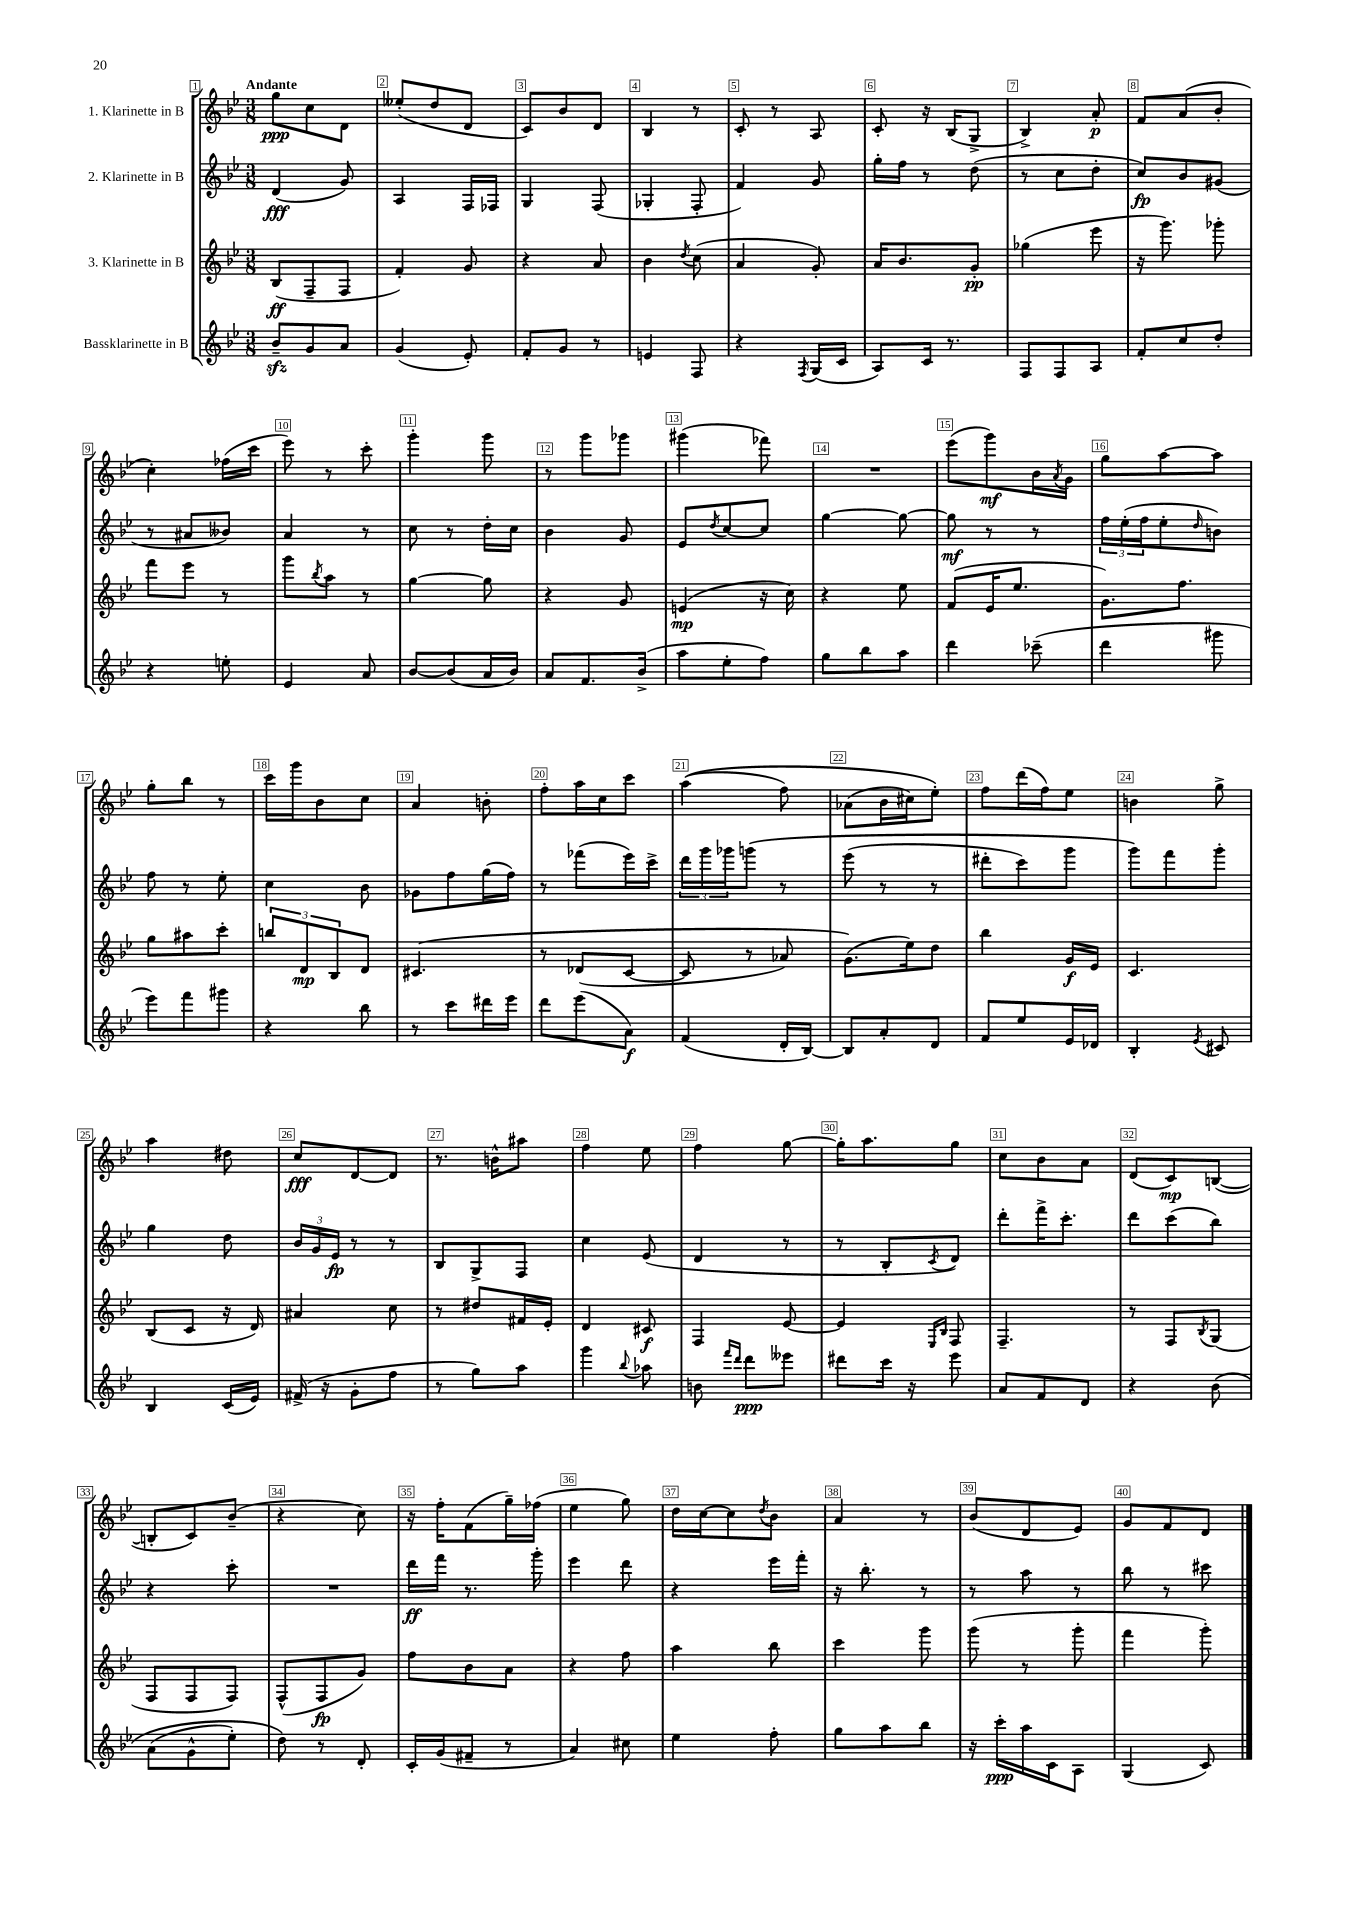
<<
\new StaffGroup <<
\new Staff = "s0" \with { instrumentName = "1. Klarinette in B" } {
    \clef treble \key bes \major \numericTimeSignature \time 3/8 \tempo "Andante"
    g''8\ppp c''8 d'8 |
    eeses''8-.( d''8 d'8 |
    c'8) bes'8 d'8 |
    bes4 r8 |
    c'8-. r8 a8 |
    c'8-. r16 bes16( g8-> |
    bes4->) a'8-.\p |
    f'8 a'8( bes'8-. |
    c''4-.) fes''16( c'''16 |
    ees'''8) r8 c'''8-. |
    g'''4-. g'''8 |
    r8 g'''8 ges'''8 |
    gis'''4( fes'''8) |
    R4. |
    ees'''8( g'''8\mf) bes'16 \acciaccatura { a'8 } g'16 |
    g''8 a''8~ a''8 |
    g''8-. bes''8 r8 |
    c'''16 g'''16 bes'8 c''8 |
    a'4 b'8-. |
    f''8-. a''16 c''16 c'''8 |
    a''4(\( f''8) |
    aes'8( bes'16 cis''16) ees''8-.\) |
    f''8 d'''16( f''16) ees''8 |
    b'4 g''8-> |
    a''4 dis''8 |
    c''8\fff d'8~ d'8 |
    r8. b'16-^ ais''8 |
    f''4 ees''8 |
    f''4 g''8~ |
    g''16-. a''8. g''8 |
    c''8 bes'8 a'8 |
    d'8( c'8\mp) b8~( |
    b8-. c'8) bes'8--( |
    r4 c''8) |
    r16 f''16-. f'8( g''16--) fes''16( |
    ees''4 g''8) |
    d''16 c''16~ c''8 \acciaccatura { d''8 } bes'8 |
    a'4 r8 |
    bes'8( d'8 ees'8) |
    g'8 f'8 d'8 \bar "|." |
}
\new Staff = "s1" \with { instrumentName = "2. Klarinette in B" } {
    \clef treble \key bes \major \numericTimeSignature \time 3/8
    d'4\fff( g'8) |
    a4 f16 fes16 |
    g4 f8( |
    ges4-. f8-. |
    f'4) g'8 |
    g''16-. f''16 r8 d''8( |
    r8 c''8 d''8-. |
    c''8\fp) bes'8 gis'8( |
    r8 ais'8 beses'8) |
    a'4 r8 |
    c''8 r8 d''16-. c''16 |
    bes'4 g'8 |
    ees'8 \acciaccatura { d''8 } c''8~ c''8 |
    g''4~ g''8~ |
    g''8\mf r8 r8 |
    \tuplet 3/2 { f''16 ees''16-.( f''16 } ees''8-. \grace { d''16 } b'8) |
    f''8 r8 ees''8-. |
    c''4 bes'8 |
    ges'8 f''8 g''16( f''16) |
    r8 fes'''8( ees'''16) c'''16-> |
    \tuplet 3/2 { d'''16 g'''16 ges'''16 } g'''8\( r8 |
    ees'''8( r8 r8 |
    dis'''8-. c'''8) g'''8 |
    g'''8\) f'''8 g'''8-. |
    g''4 d''8 |
    \tuplet 3/2 { bes'16 g'16 ees'16\fp } r8 r8 |
    bes8 g8-> f8 |
    c''4 ees'8( |
    d'4 r8 |
    r8 bes8-. \acciaccatura { c'8 } d'8) |
    d'''8-. f'''16-> c'''8.-. |
    d'''8 c'''8( bes''8) |
    r4 c'''8-. |
    R4. |
    d'''16\ff f'''16 r8. g'''16-. |
    ees'''4 d'''8 |
    r4 ees'''16 f'''16-. |
    r16 bes''8.-. r8 |
    r8 a''8 r8 |
    bes''8 r8 cis'''8 \bar "|." |
}
\new Staff = "s2" \with { instrumentName = "3. Klarinette in B" } {
    \clef treble \key bes \major \numericTimeSignature \time 3/8
    bes8\ff( f8-- f8 |
    f'4-.) g'8 |
    r4 a'8 |
    bes'4 \acciaccatura { d''8 } c''8( |
    a'4 g'8-.) |
    a'16 bes'8. g'8-.\pp |
    ges''4( ees'''8 |
    r16 g'''8.) ges'''8-. |
    f'''8 ees'''8 r8 |
    g'''8 \acciaccatura { bes''8 } a''8 r8 |
    g''4~ g''8 |
    r4 g'8 |
    e'4\mp( r16 c''16) |
    r4 ees''8 |
    f'8( ees'16 ees''8. |
    g'8.) f''8. |
    g''8 ais''8 c'''8-. |
    \tuplet 3/2 { b''8 d'8\mp bes8 } d'8 |
    cis'4.\( |
    r8 des'8( c'8~ |
    c'8 r8 aes'8) |
    g'8.(\) ees''16) d''8 |
    bes''4 g'16\f ees'16 |
    c'4. |
    bes8( c'8 r16 d'16) |
    ais'4 c''8 |
    r8 dis''8 fis'16 ees'16-. |
    d'4 cis'8\f |
    f4 ees'8~ |
    ees'4 \grace { ees16 bes16 } f8 |
    f4.-- |
    r8 f8 \acciaccatura { bes8 } g8( |
    f8 f8 f8) |
    f8-^( f8\fp g'8) |
    f''8 bes'8 a'8 |
    r4 f''8 |
    a''4 bes''8 |
    c'''4 g'''8 |
    g'''8( r8 g'''8-. |
    f'''4 g'''8-.) \bar "|." |
}
\new Staff = "s3" \with { instrumentName = "Bassklarinette in B" } {
    \clef treble \key bes \major \numericTimeSignature \time 3/8
    bes'8--\sfz g'8 a'8 |
    g'4( ees'8-.) |
    f'8-. g'8 r8 |
    e'4 f8 |
    r4 \acciaccatura { f8 } g16( c'16 |
    a8) c'16 r8. |
    f8 f8 a8 |
    f'8-. c''8 d''8-. |
    r4 e''8-. |
    ees'4 a'8 |
    bes'8~ bes'8( a'16 bes'16) |
    a'8 f'8. bes'16->( |
    a''8 ees''8-. f''8) |
    g''8 bes''8 a''8 |
    d'''4 ces'''8--( |
    d'''4 gis'''8 |
    ees'''8) f'''8 gis'''8 |
    r4 bes''8 |
    r8 c'''8 dis'''16 ees'''16 |
    d'''8 ees'''8( a'8\f) |
    f'4( d'16-. bes16~) |
    bes8 a'8-. d'8 |
    f'8 ees''8 ees'16 des'16 |
    bes4-. \acciaccatura { ees'8 } cis'8 |
    bes4 c'16( ees'16) |
    fis'16->( r16 g'8-. f''8 |
    r8 g''8) a''8 |
    g'''4 \appoggiatura { bes''8 } aes''8 |
    b'8 \grace { f'''16 d'''16 } d'''8\ppp eeses'''8 |
    dis'''8 c'''16 r16 ees'''8 |
    a'8 f'8 d'8 |
    r4 bes'8\( |
    a'8( g'8-^ ees''8-.) |
    d''8\) r8 d'8-. |
    c'16-. g'16( fis'8-- r8 |
    a'4) cis''8 |
    ees''4 f''8-. |
    g''8 a''8 bes''8 |
    r16 c'''16-.\ppp a''16 c'16 a8 |
    g4( c'8) \bar "|." |
}
>>
>>
\layout { \context { \Score \override BarNumber.break-visibility = ##(#f #t #t) barNumberVisibility = #all-bar-numbers-visible \override BarNumber.stencil = #(make-stencil-boxer 0.1 0.3 ly:text-interface::print) } }
